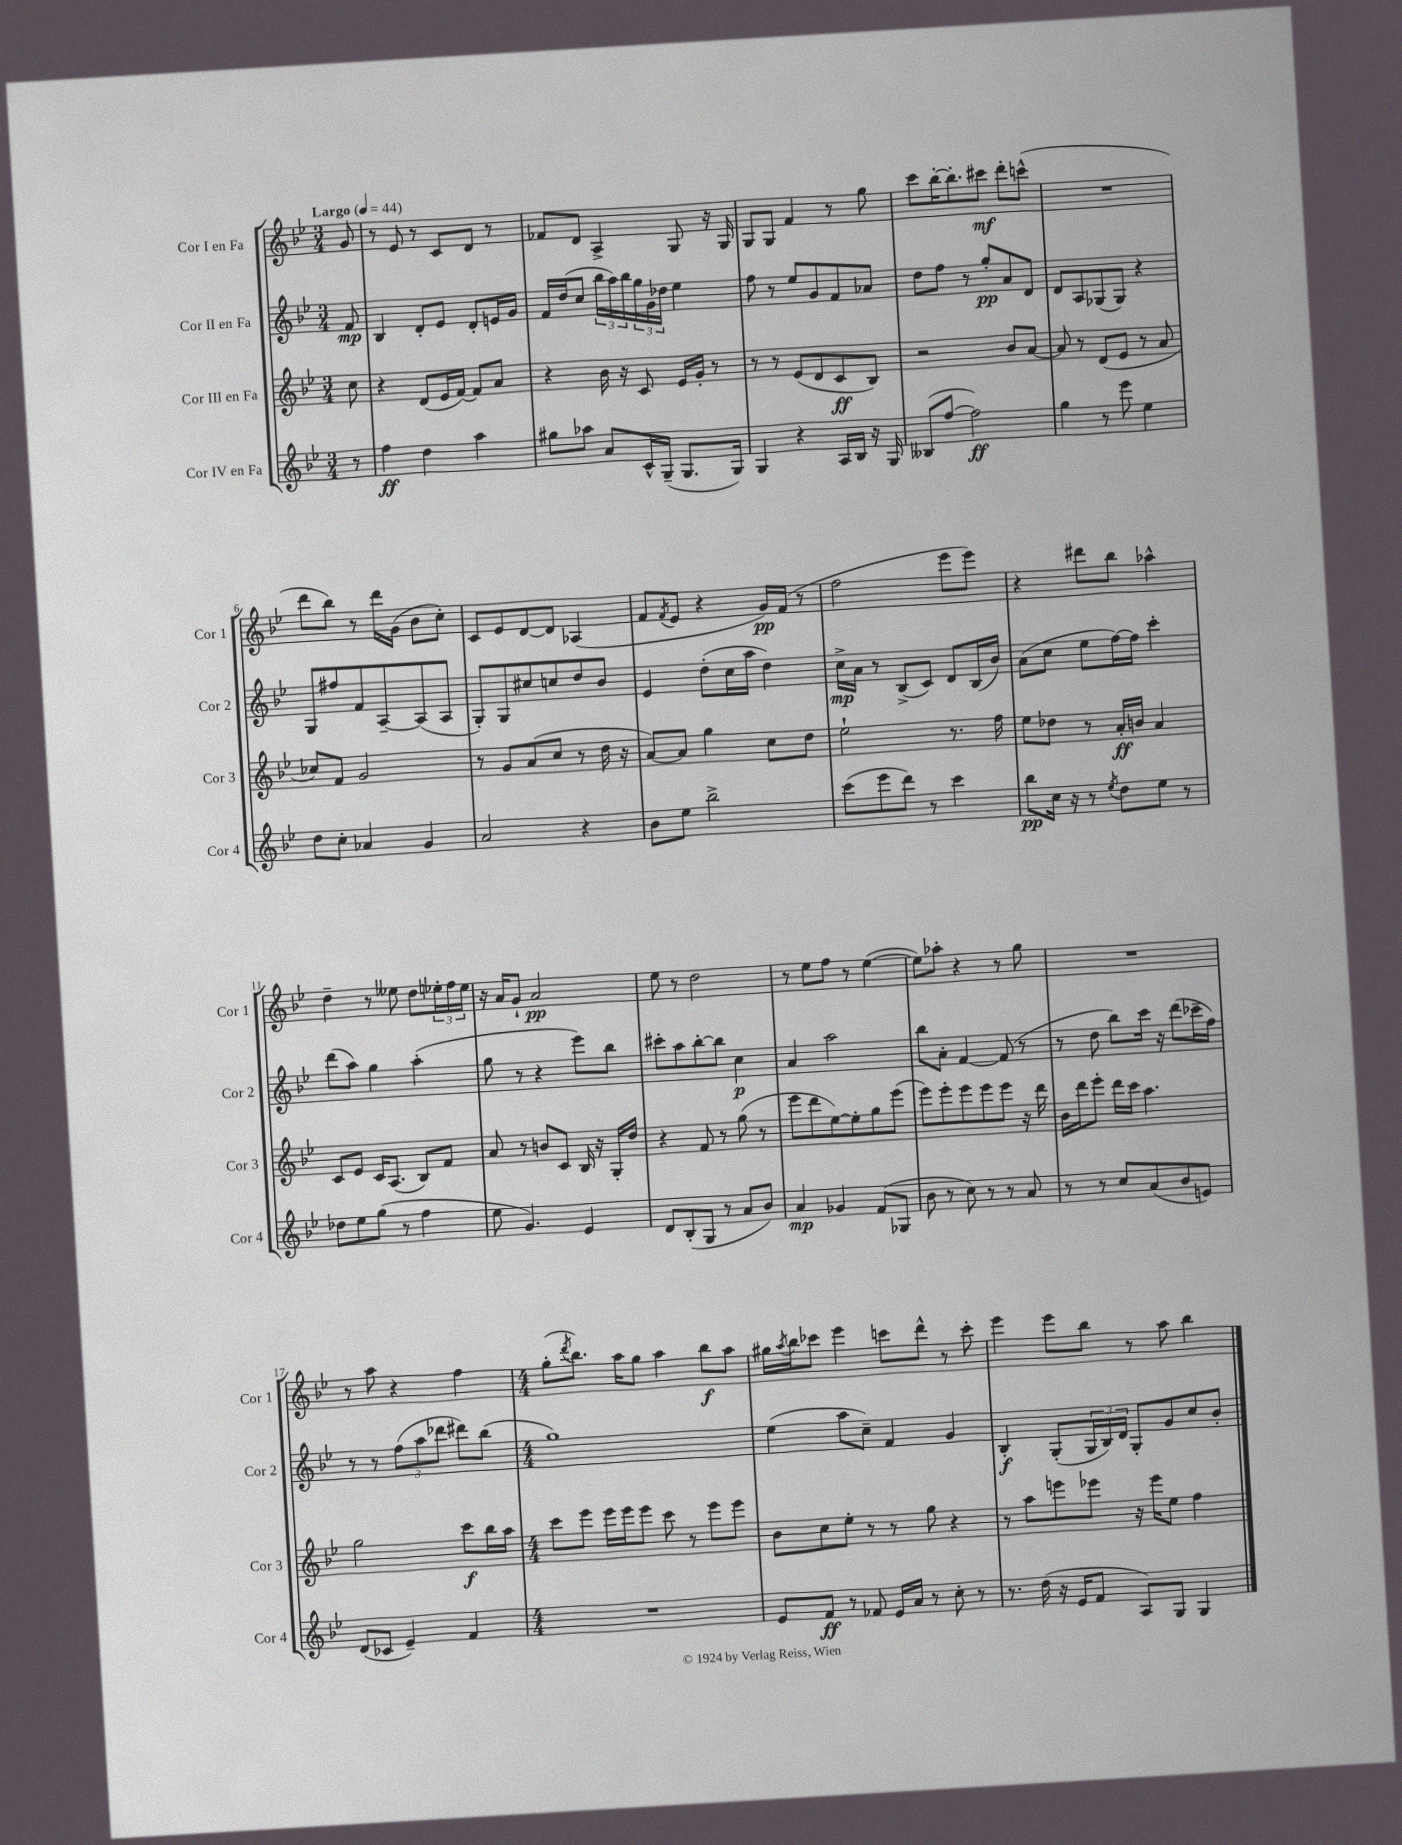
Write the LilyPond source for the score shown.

<<
\new StaffGroup <<
\new Staff = "s0" \with { instrumentName = "Cor I en Fa" shortInstrumentName = "Cor 1" } {
    \clef treble \key bes \major \numericTimeSignature \time 3/4 \partial 8 \tempo "Largo" 4 = 44
    g'8 |
    r8 ees'8 r8 c'8 d'8 r8 |
    fes'8 d'8 a4-> g8 r16 g16 |
    g8 g8 f'4 r8 g''8 |
    c'''8 bes''16~-. bes''8.-. cis'''8\mf d'''8-. c'''8-^( |
    R2. |
    d'''8 bes''8) r8 d'''16 g'16( bes'8 c''8-.) |
    c'8 ees'8 d'8~ d'8 aes4( |
    f'8 \acciaccatura { f'8 } ees'8 r4 g'16\pp) f'16( r8 |
    f''2 ees'''8 ees'''8) |
    r4 dis'''8 bes''8 aes''4-^ |
    d''4-- r8 eeses''8 d''8 \tuplet 3/2 { ees''16-. f''16 ees''16 } |
    r16 a'16 g'8-! a'2\pp |
    ees''8 r8 d''2 |
    r8 ees''8 f''8 r8 ees''4~( |
    ees''8) aes''8-. r4 r8 g''8 |
    R2. |
    r8 a''8 r4 f''4 |
    \numericTimeSignature \time 4/4 g''8-.( \acciaccatura { d'''8 } bes''8.) a''16 g''8 a''4 bes''8\f a''8 |
    gis''16 \acciaccatura { a''8 } bes''16 ces'''8 ees'''4 c'''8 d'''8-^ r8 c'''8-. |
    ees'''4 ees'''8 bes''8 r8 a''8 bes''4 \bar "|." |
}
\new Staff = "s1" \with { instrumentName = "Cor II en Fa" shortInstrumentName = "Cor 2" } {
    \clef treble \key bes \major \numericTimeSignature \time 3/4 \partial 8
    f'8\mp |
    bes4 d'8-. ees'8 d'8-. e'16 g'16 |
    f'16 d''16( c''8 \tuplet 3/2 { bes''16 a''16) bes''16 } \tuplet 3/2 { g''16 g'16 des''16 } ees''4 |
    f''8 r8 ees''8 g'8 f'8 aes'8 |
    d''8 f''8 r8 g''8-.\pp a'8 d'8 |
    d'8 a8 ges8( ges8) r4 |
    g8 fis''8 f'8 a8~-- a8( a8 |
    g8-.) g8 cis''8 c''8 d''8 bes'8 |
    ees'4 d''8-.( c''16 a''16 d''4) |
    c''16->\mp a'16 r8 bes8->( c'8) d'8 bes16( bes'16) |
    a'8( c''8 ees''8 f''16~) f''16 c'''4-. |
    d'''8( a''8) g''4 a''4-.( |
    g''8 r8 r4 ees'''8) bes''8 |
    cis'''8-. a''8 bes''8~-. bes''8 c''4\p |
    a'4 a''2 |
    bes''8 a'8-. f'4~ f'8( r8 |
    r8 d''8 bes''8) c'''16 r16 d'''8( ces'''16-- f''16) |
    r8 r8 \tuplet 3/2 { f''8( a''8 des'''8 } dis'''8) bes''8( |
    \numericTimeSignature \time 4/4 g''1) |
    ees''4( a''8 c''8--) f'4 g'4 |
    bes4-.\f g8-.( \tuplet 3/2 { g16 bes16) d'16 } g8-. g'8 c''8 bes'8-. \bar "|." |
}
\new Staff = "s2" \with { instrumentName = "Cor III en Fa" shortInstrumentName = "Cor 3" } {
    \clef treble \key bes \major \numericTimeSignature \time 3/4 \partial 8
    c''8 |
    r4 d'8( ees'16 f'16~) f'8 a'8 |
    r4 bes'16 r16 c'8 ees'16 g'16-. r8 |
    r8 r8 ees'8( d'8 c'8\ff bes8) |
    r2 bes'8 a'8~ |
    a'8 r8 d'8( ees'8 r8 a'8 |
    ces''8) f'8 g'2 |
    r8 g'8 a'8( c''8 r8 d''16 r16 |
    a'8~) a'8 g''4 c''8 d''8 |
    ees''2-! r8. f''16 |
    ees''8 des''8 r8 a'16-.\ff b'16 a'4 |
    c'8 ees'8 c'16 a8.( bes8) f'8 |
    a'8 r8 b'8 c'8 bes16 r16 g16-. d''16 |
    r4 f'8 r8 g''8( r8 |
    ees'''8 d'''8 ees''8~) ees''8-. g''8 ees'''8( |
    ees'''8) ees'''8-. ees'''8 ees'''8 ees'''8 r16 d'''16 |
    bes'16 d'''16 ees'''8-. d'''16 c'''16 a''4. |
    g''2 c'''8\f bes''16 a''16 |
    \numericTimeSignature \time 4/4 c'''8 ees'''8 ees'''16 ees'''16 ees'''8 c'''8 r8 ees'''8 ees'''8 |
    bes'8 c''8 ees''8-. r8 r8 g''8 r4 |
    r8 a''8 e'''8 ees'''8 r16 ees'''16 ees''8 f''4 \bar "|." |
}
\new Staff = "s3" \with { instrumentName = "Cor IV en Fa" shortInstrumentName = "Cor 4" } {
    \clef treble \key bes \major \numericTimeSignature \time 3/4 \partial 8
    r8 |
    f''4\ff d''4 a''4 |
    gis''8 aes''8 a'8 c'16-^ g16--( g8. g16) |
    g4 r4 a16 bes16 r16 g16 |
    beses8( f''8~ f''2\ff) |
    g''4 r8 ees'''8 ees''4 |
    d''8 c''8-. aes'4 g'4 |
    a'2 r4 |
    bes'8 ees''8 bes''2-> |
    c'''8( ees'''8 d'''8) r8 c'''4 |
    bes''8\pp c''16 r16 r8 \acciaccatura { ees''8 } d''8 ees''8 r8 |
    des''8 ees''8 g''8( r8 f''4 |
    ees''8 g'4.) ees'4 |
    d'8 bes8-.( g8 r8 a'8 bes'8) |
    a'4\mp ges'4 f'8( ges8 |
    bes'8 r8 c''8) r8 r8 a'8 |
    r8 r8 c''8 a'8( bes'8 e'8) |
    d'8( ces'8 ees'4--) f'4 |
    \numericTimeSignature \time 4/4 R1 |
    ees'8 f'8\ff r8 fes'8 ees'16 a'16 r8 c''8-. r8 |
    r8. d''16( r16 ees'16 f'8 a8) g8 g4 \bar "|." |
}
>>
>>
